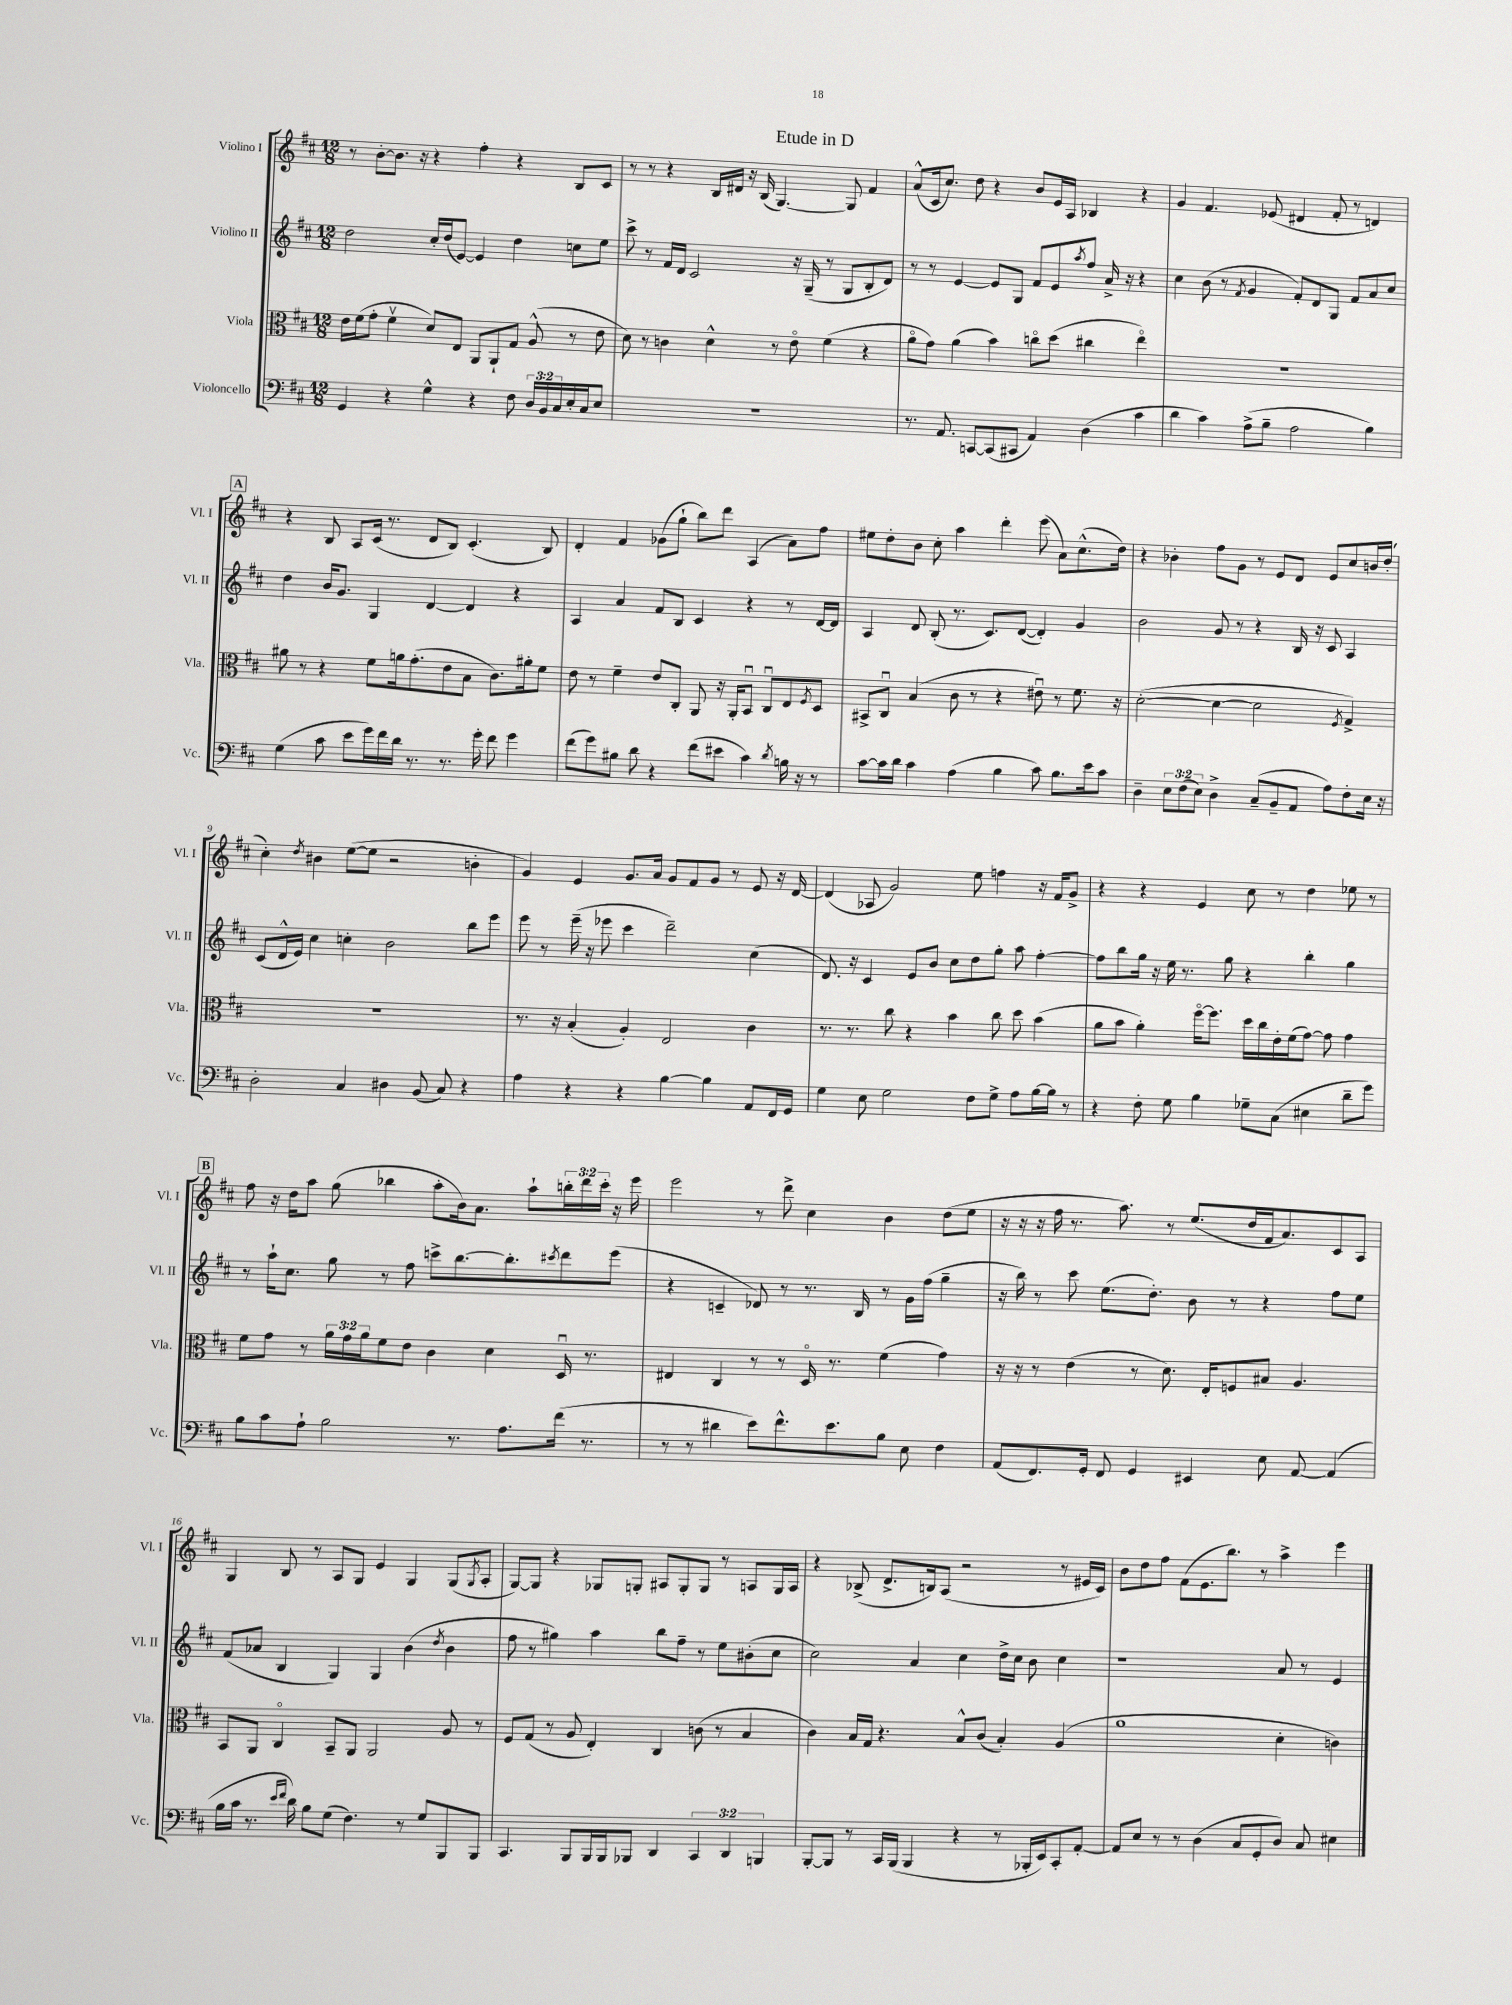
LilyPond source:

\header { title = "Etude in D" }
<<
\new StaffGroup <<
\new Staff = "s0" \with { instrumentName = "Violino I" shortInstrumentName = "Vl. I" } {
    \clef treble \key d \major \numericTimeSignature \time 12/8 \override Staff.TupletNumber.text = #tuplet-number::calc-fraction-text
    r8 b'8~-. b'8. r16 r4 fis''4-. r4 b8 cis'8 |
    r8 r8 r4 b16 dis'16 r16 b16( g4.~) g8 fis'4 |
    a'8-^( cis'16 cis''8.) d''8 r4 b'8 e'16 a16 bes4 r4 |
    g'4 fis'4. ees'8( dis'4 fis'8-. r8 d'4) |
    \mark \markup { \box "A" } r4 b8 a8 cis'16( r8. d'8 b8) cis'4.-.( b8) |
    d'4-. fis'4 ges'8( g''8-! b''8) d'''8 a4( a'8) fis''8 |
    eis''8 d''8-. b'8 cis''8-. a''4 d'''4-. e'''8( a'8) cis''8.-^( d''16) |
    r4 bes'4-. fis''8 g'8 r8 e'8 d'8 e'8 cis''8 b'16 d''16-.( |
    cis''4-.) \acciaccatura { d''8 } bis'4 e''8~( e''8 r2 b'4-. |
    g'4) e'4 g'8. a'16 g'8 fis'8 g'8 r8 e'8 r16 d'16~ |
    d'4( aes8 g'2) e''8 f''4 r16 fis'16 g'8-> |
    r4 r4 e'4 cis''8 r8 d''4 ees''8 r8 |
    \mark \markup { \box "B" } fis''8 r16 d''16 a''8 g''8( bes''4 a''8-. b'16) a'8. a''8-! \tuplet 3/2 { b''16-. d'''16 cis'''16-. } r16 e'''16 |
    e'''2 r8 d'''8-> cis''4 b'4 d''8( e''8 |
    r16 r16 r16 fis''16 r8. a''8.) r8 e''8.( d''16 fis'16 a'8.) cis'8 a8 |
    g4 b8 r8 a8 g8 e'4 g4 g8( \acciaccatura { g8 } a8-. |
    g8~) g8 r4 ges8 g8-. ais8 g8-. g8 r8 a8 g16 a16 |
    r4 bes8->( d'8.-> b16) a8( r2 r8 eis'16 cis'16) |
    b'8 d''8 fis''8 fis'8( e'8. b''8.) r8 a''4-> e'''4 \bar "|." |
}
\new Staff = "s1" \with { instrumentName = "Violino II" shortInstrumentName = "Vl. II" } {
    \clef treble \key d \major \numericTimeSignature \time 12/8
    d''2 cis''16-. d''16( e'8~) e'4 d''4 c''8 e''8 |
    cis'''8-> r8 fis'16 d'16 cis'2 r16 g16--( r8 g8 b8-. d'8) |
    r8 r8 e'4~ e'8 g8 fis'8 e'8 \acciaccatura { a''8 } fis''8 a'16-> r16 r4 |
    cis''4 b'8( r8 \acciaccatura { fis'8 } g'4 fis'8-.) d'8 g8 fis'8 a'8 cis''8 |
    \mark \markup { \box "A" } d''4 b'16 g'8. g4 d'4~ d'4 r4 |
    a4 a'4 fis'8 b8 cis'4 r4 r8 d'16~ d'16 |
    a4 d'8 b8-.( r8. cis'8.) d'8~( d'4-.) g'4 |
    b'2 g'8 r8 r4 b16 r16 cis'8 a4 |
    cis'8( d'16-^ e'16) cis''4 c''4-. b'2 b''8 e'''8 |
    e'''8 r8 e'''16--( r16 ees'''8 cis'''4 d'''2--) cis''4( |
    d'8.) r16 cis'4 e'8 b'8 cis''8 d''8 g''8-. a''8 fis''4~-. |
    fis''8 b''8 g''16 r16 e''16 r8. g''8 r4 b''4-. g''4 |
    \mark \markup { \box "B" } r8 a''16-! cis''8. g''8 r8 fis''8 c'''8-> b''8.~ b''8.-. \acciaccatura { cis'''8 } d'''8 e'''8( |
    r4 c'4-- des'8) r8 r8. b16 r8 g'16 fis''16( g''4-- |
    r16 b''16) r8 cis'''8 e''8.( d''8.-.) b'8 r8 r4 fis''8 e''8 |
    fis'8( aes'8 b4 g4) g4 b'4( \acciaccatura { d''8 } b'4 |
    fis''8 r8 gis''4) a''4 b''8 fis''8-- r8 e''8 bis'8-.( cis''8 |
    cis''2) a'4 cis''4 d''16-> cis''16 b'8 cis''4 |
    r1 a'8 r8 e'4 \bar "|." |
}
\new Staff = "s2" \with { instrumentName = "Viola" shortInstrumentName = "Vla." } {
    \clef alto \key d \major \numericTimeSignature \time 12/8 \override Staff.TupletNumber.text = #tuplet-number::calc-fraction-text
    e'16 fis'16( g'8-. fis'4\upbow d'8) e8 a,8 a,8-! g8 a8-^( r8 e'8 |
    d'8) r8 c'4 d'4-^ r8 e'8\flageolet fis'4( r4 |
    a'8\flageolet g'8) a'4( b'4) c''8\flageolet d''8( cis''4 e''4\flageolet) |
    R1. |
    \mark \markup { \box "A" } ais'8 r8 r4 fis'8 a'16 g'8.-.( e'8 b8 cis'8.) ais'16-. fis'8 |
    e'8 r8 fis'4-- e'8 cis8-. a,8 r16 a,16-. b,8\downbow cis8\downbow e8 \acciaccatura { fis8 } d8 |
    bis,8-> cis8\downbow b4( cis'8 r8 r4 eis'8\downbow) r8 fis'8. r16 |
    d'2~-.( d'4~ d'2 \acciaccatura { fis8 } g4->) |
    R1. |
    r8. r16 b4-.( a4-.) e2 cis'4 |
    r8. r8. cis''8 r4 b'4 cis''8 d''8 b'4( |
    a'8 b'8 a'4-.) fis''16~\flageolet fis''8. d''16 cis''16 e'16-. fis'16( g'8~) g'8 g'4 |
    \mark \markup { \box "B" } fis'8 g'8 r8 \tuplet 3/2 { a'16 g'16 a'16 } fis'8 e'8 cis'4 d'4 d16\downbow r8. |
    eis4 cis4 r8 r8 d16\flageolet r8. fis'4( g'4) |
    r16 r16 r8 e'4( r8 d'8.) e16-. f8 bis8 a4. |
    b,8 a,8 cis4\flageolet b,8-- a,8 a,2 a8 r8 |
    fis8 g8( r8 a8 e4-.) cis4 c'8( r8 b4 |
    cis'4) b16 g16 r4. b8-^ cis'8( b4-.) a4( |
    a'1 d'4-. c'4) \bar "|." |
}
\new Staff = "s3" \with { instrumentName = "Violoncello" shortInstrumentName = "Vc." } {
    \clef bass \key d \major \numericTimeSignature \time 12/8 \override Staff.TupletNumber.text = #tuplet-number::calc-fraction-text
    g,4 r4 g4-^ r4 fis8 \tuplet 3/2 { d16 b,16 cis16 } e16-. cis16 e8 |
    R1. |
    r8. a,8. c,8~ c,8( cis,8 a,4) d4( cis'4 |
    d'4 cis'4) a8->( b8-- a2 b4) |
    \mark \markup { \box "A" } g4( cis'8 e'8 g'16) fis'16 d'16 r8. r8. g'16-. fis'8 g'4 |
    fis'8( g'8) bis8 d'8 r4 fis'8( eis'8 cis'4) \acciaccatura { d'8 } b16 r16 r8 |
    cis'8~ cis'16 d'16 cis'4 a4( b4 cis'8) b8. e'16 cis'8 |
    d4-- \tuplet 3/2 { e8 fis8( e8) } d4-> cis8--( b,8-- a,8 a8) fis8-. e16 r16 |
    d2-. cis4 dis4 b,8( cis8) r4 |
    a4 r4 r4 b4~ b4 a,8 fis,16 g,16 |
    g4 e8 g2 fis8 g8-> a8 b16~ b16 r8 |
    r4 fis8-. g8 b4 ges8-- cis8( eis4 d'8-- g'8) |
    \mark \markup { \box "B" } b8 cis'8 a8-! b2 r8. a8. fis'16( r8. |
    r8 r8 dis'4 e'8) fis'8.-^ e'8. b8 e8 fis4 |
    a,8( fis,8.) g,16-. fis,8 g,4 eis,4 e8 a,8~ a,4( |
    b16 cis'16 r8. \grace { e'16 fis'16 } d'16) b8 g8( fis4.) r8 g8 b,,8 b,,8 |
    cis,4. b,,8 b,,16 b,,16 bes,,8 d,4 \tuplet 3/2 { cis,4 d,4 b,,4 } |
    b,,8~-. b,,8 r8 cis,16 b,,16( b,,4 r4 r8 bes,,16-. e,16) cis,8-. a,8~-. |
    a,8 e8 r8 r8 d4( cis8 g,8-. d8) cis8 eis4 \bar "|." |
}
>>
>>
